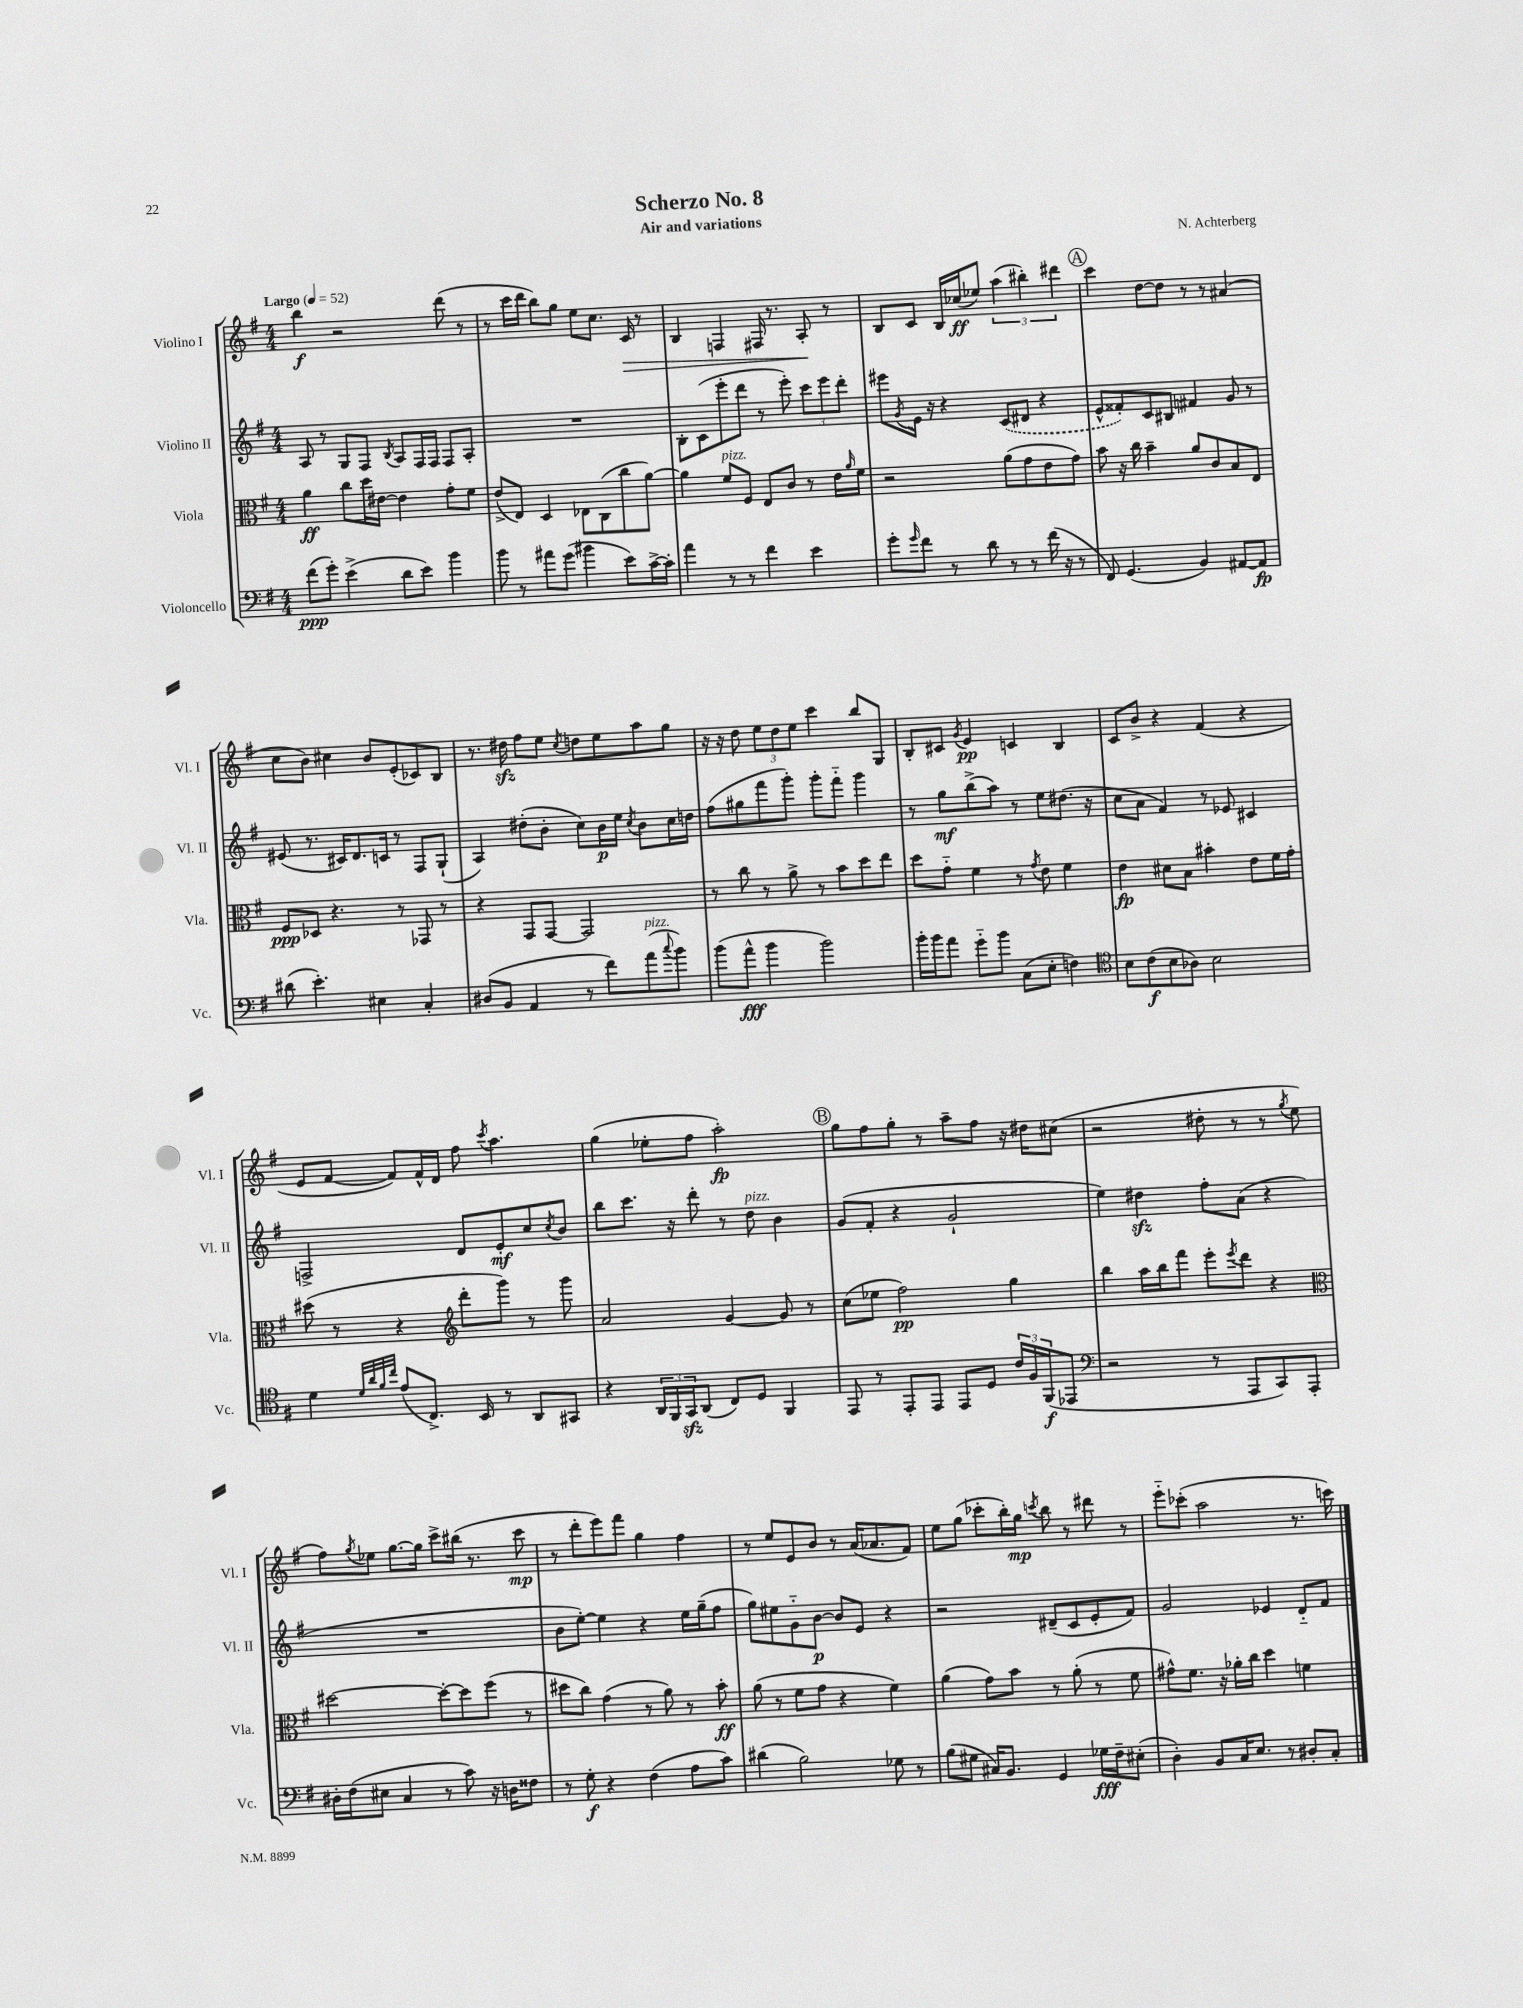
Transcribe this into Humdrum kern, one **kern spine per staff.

**kern	**kern	**kern	**kern
*staff4	*staff3	*staff2	*staff1
*clefF4	*clefC3	*clefG2	*clefG2
*k[f#]	*k[f#]	*k[f#]	*k[f#]
*M4/4	*M4/4	*M4/4	*M4/4
*MM52	*MM52	*MM52	*MM52
(8f#	4a	8A	4bb
8g')	.	8r	.
(4e^	8cc	8G	2r
.	16dd	8F#	.
.	[16e#	.	.
.	.	8qB	.
8d	4e#]	8A	.
8e)	.	16F#	.
.	.	16F#	.
4b	8g'	8F#	(8ddd
.	8f#	8A'	8r
=	=	=	=
8b	(8e^	1r	8r
8r	8E)	.	16ccc
.	.	.	16ddd
8a#	4D	.	8bb)
(8g	.	.	8gg
4b#	8E-	.	8ee
.	(8C	.	8.cc
8e)	8cc	.	.
.	.	.	16c
[16c^	[8a)	.	8r
16c']	.	.	.
=	=	=	=
4a	4a]	8B'	4B
.	.	(8c	.
8r	8f#	8eee'	4F
8r	8F#	8ddd	.
4f#	8E	8r	16F#
.	.	.	8.r
.	8c	8eee')	.
4e	8r	12ccc	8A'
.	.	12eee	.
.	16e	.	8r
.	.	12ddd'	.
.	16qqa	.	.
.	16f#	.	.
=	=	=	=
8g'	2r	8eee#	8B
16qqg	.	8qg	.
8f#	.	16e	8c
.	.	16r	.
8r	.	4r	16B
.	.	.	(16cc-
8d	.	.	8ee-)
8r	(8a	(8c	(6aa
8r	8g	8d#	.
.	.	.	6bb#')
(16f#	8e	4r	.
16r	.	.	.
.	.	.	6ddd#
8r	8g)	.	.
=	=	=	=
8FF#)	8b	8e^^	4ccc
(4.GG	16r	8f##')	.
.	16cc	.	.
.	4b~	8c	[8dd
.	.	8B#	8dd]
4BB)	8a	4f#	8r
.	8c	.	8r
[8AA#	8B	8g	(4a#
8AA#]	8E	8r	.
=	=	=	=
(8d#	8F#	(8e#	8cc
4.e')	8D-	8.r	8b)
.	4.r	.	4cc#
.	.	16c#)	.
.	.	8.d	.
4E#	.	.	8b
.	.	16c	.
.	8r	8r	(8e'
4C'	8GG-	8F#	8c-)
.	8r	(8G`	8B
=	=	=	=
(8D#	4r	4A)	8.r
8BB	.	.	.
.	.	.	16dd#
4AA	8GG	(8dd#'	8ff#
.	[8GG	8b'	8ee
.	.	.	8qcc
8r	2GG]	8cc)	8dd
8f#)	.	16b	8ee
.	.	16ee	.
.	.	8qcc	.
(8a	.	8b	8aa
8qqcc	.	.	.
8b)	.	16cc	8gg
.	.	16dd	.
=	=	=	=
(8b	8r	(8ff#	16r
.	.	.	16r
8a^^	8cc	8gg#	8dd
4b	8r	8fff#	12ee
.	.	.	12dd
.	8a^	8ggg')	.
.	.	.	12ee
2b)	8r	8ggg'	4ccc
.	8b	8fff#'~	.
.	8dd	4ggg	8bb
.	8ee	.	8G
=	=	=	=
16b'	8dd	8r	8B'
16b	.	.	.
8a	8g'~	8gg	8c#
.	.	.	8qg
8g'~	4f#	(8bb^	4e
8b	.	8aa)	.
(8C	8r	8r	4c
.	8qg	.	.
8E'	8e	8ee	.
4F)	4f#	(8.dd#	4B
.	.	16r	.
=	=	=	=
*clefC4	*	*	*
8B	4e	8cc	8c
(8c	.	8a	8b^
8B	8d#	4f#)	4r
8A-)	8B	.	.
2B	4b#'	8r	(4f#
.	.	8e-	.
.	8e	4c#	4r
.	16f#	.	.
.	16g'	.	.
=	=	=	=
4d	(8dd#	2F^	8e
.	8r	.	[8f#
32qqd	.	.	.
32qqa	.	.	.
32qqf#	.	.	.
32qqcc	.	.	.
(8e	4r	.	8f#])
8.C^)	.	.	16f#^^
.	.	.	16d
*	*clefG2	*	*
.	8ddd'	8d	8ff#
16BB	.	.	.
.	.	.	8qccc
8r	8ggg)	8e'	4.aa
8AA	8r	8cc	.
.	.	8qcc	.
8GG#	8ggg	8b	.
=	=	=	=
4r	2a	8bb	(4gg
.	.	8.ccc	.
24AA	.	.	8ee-'
24FF#	.	.	.
.	.	16r	.
24GG	.	.	.
(8AA	.	8ddd'	8ff#
8C)	[4g	8r	2aa')
8D	.	8dd	.
4FF#	8g]	4b	.
.	8r	.	.
=	=	=	=
8EE	(8cc	(8g	8gg
8r	8ee-	8f#'	8ff#
8EE'	2ff#)	4r	8gg'
8EE	.	.	8r
8EE	.	2g`	8aa~
8D	.	.	8ff#
24c	4gg	.	16r
24F#	.	.	.
.	.	.	16dd#
(24FF#	.	.	.
8EE-	.	.	(8cc#
=	=	=	=
*clefF4	*	*	*
2r	4bb	4ee)	2r
.	16aa	4dd#	.
.	16bb	.	.
.	8fff#	.	.
8r	8eee'	8ff#'	8dd#'
.	8qeee	.	.
8AAA	8ddd	(8a	8r
8CC)	4r	4r	8r
.	.	.	8qgg
8AAA'	.	.	8ee
=	=	=	=
*	*clefC3	*	*
16D#'	[2dd#	1r	8ff#)
(16F#	.	.	.
.	.	.	8qgg
8E#	.	.	8ee-
4C	.	.	[8.gg
.	.	.	16gg]
8r	8dd#'_	.	8ccc^
8c)	8dd#]	.	(16bb#
.	.	.	8.r
16r	(8ff#	.	.
16D	.	.	.
8F##	8r	.	8ccc
=	=	=	=
8r	8dd#	8b	8r
8G'	8cc)	[8ee')	8ddd'
4r	(4g	4ee]	8eee)
.	.	.	8fff#
(4F#	8r	4r	4gg
.	8a)	.	.
8A	8r	16ee	4ff#
.	.	(16gg~	.
8c)	8b'	8ff#	.
=	=	=	=
(4d#	(8a	8gg)	8r
.	8r	8ee#	8ee
2B)	8f#	8g'~	8e
.	8g	[8b	8b
.	4r	8b]	8r
.	.	8e	(16a
.	.	.	8.a-
8G-	4f#)	4r	.
8r	.	.	8f#)
=	=	=	=
(8B	(4a	2r	8ee
8G#	.	.	(8gg
16C#)	8g)	.	8ccc-'
8.BB	.	.	.
.	8b	.	16bb')
.	.	.	16gg
.	.	.	8qccc
4GG	8r	(8d#~	8bb
.	(8a'	8c	8r
16G-	8r	8e'	8ddd#
16F#~	.	.	.
(8E#'	8f#	8f#)	8r
=	=	=	=
4D')	8g#^^)	2g	8eee'~
.	8.f#	.	(8ccc-'
8BB	.	.	2aa
.	16r	.	.
16C	16a-'	.	.
8.E	16cc	.	.
.	4dd	4e-	.
8r	.	.	.
8D#'	4f	8d'~	8.r
8C'	.	8f#	.
.	.	.	16ccc)
==	==	==	==
*-	*-	*-	*-
